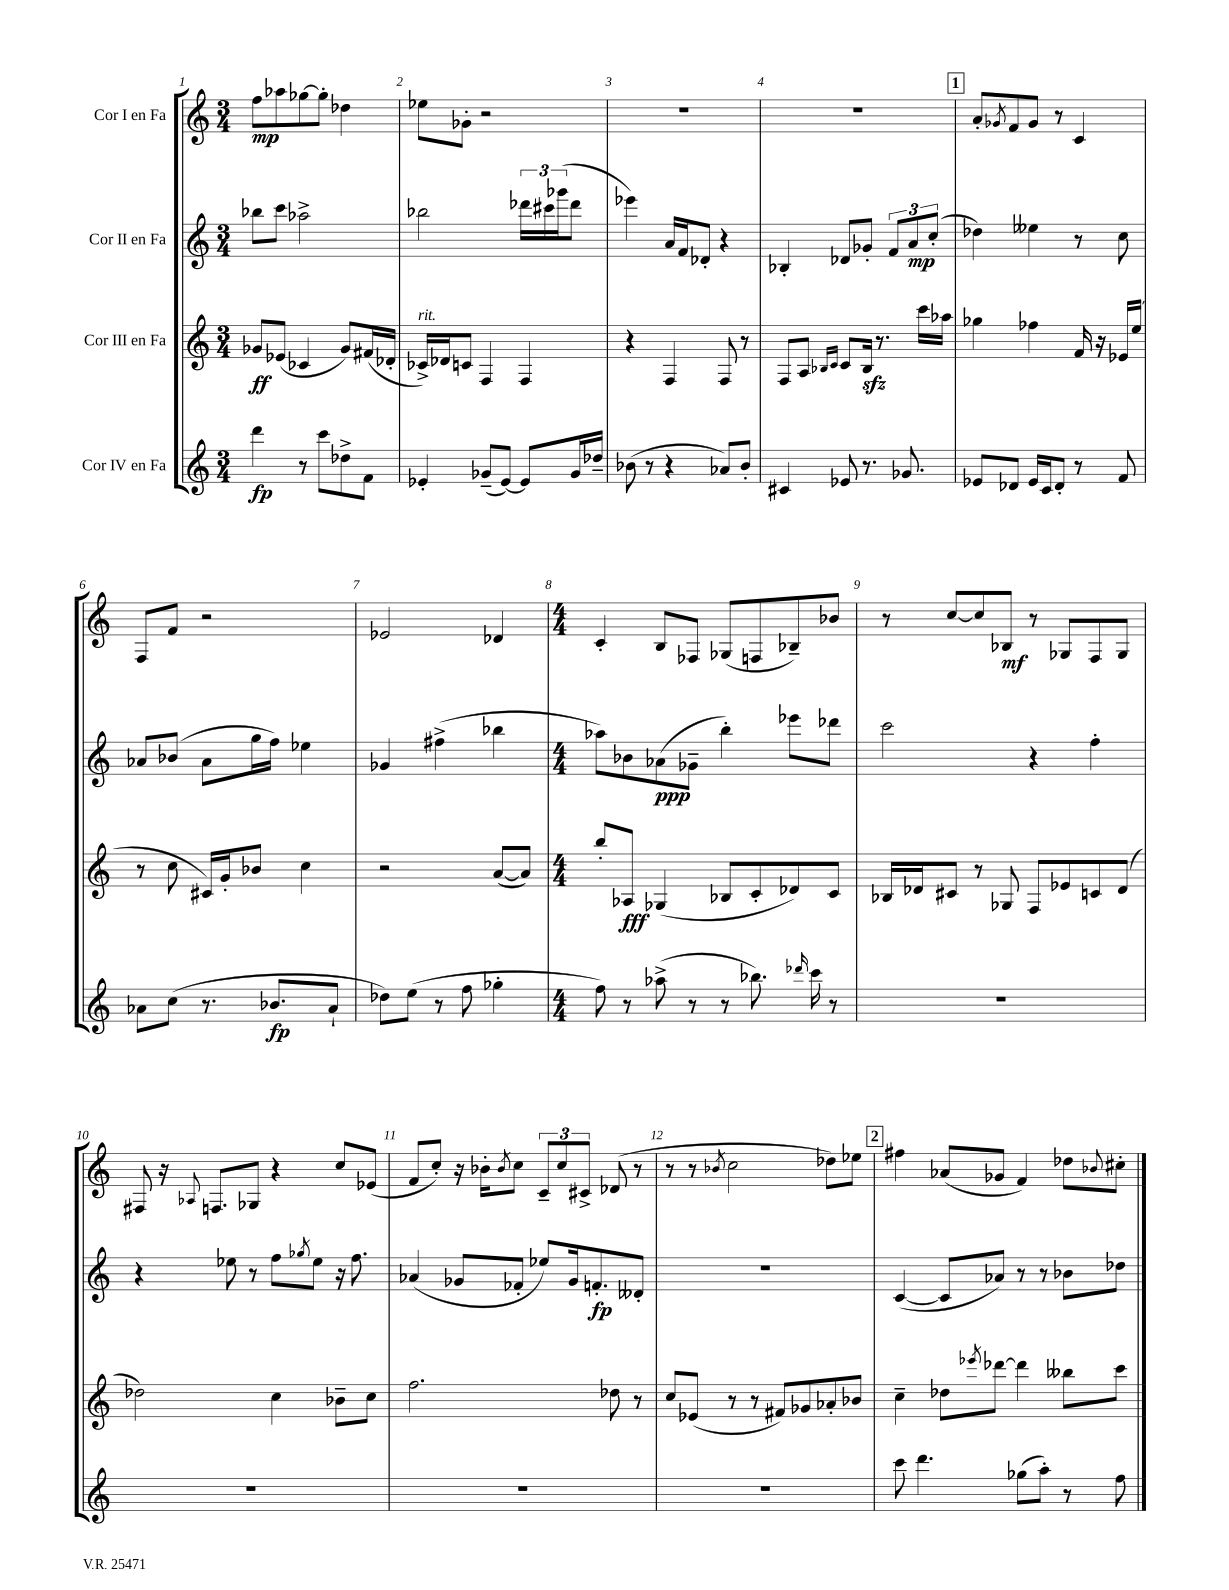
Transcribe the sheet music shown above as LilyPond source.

<<
\new StaffGroup <<
\new Staff = "s0" \with { instrumentName = "Cor I en Fa" } {
    \clef treble \key c \major \numericTimeSignature \time 3/4
    f''8\mp aes''8 ges''8~ ges''8-. des''4 |
    ees''8 ges'8-. r2 |
    R2. |
    R2. |
    \mark \markup { \box "1" } a'8-. \acciaccatura { ges'8 } f'8 ges'8 r8 c'4 |
    f8 f'8 r2 |
    ees'2 des'4 |
    \numericTimeSignature \time 4/4 c'4-. b8 fes8 ges8( f8 bes8--) bes'8 |
    r8 c''8~ c''8 bes8\mf r8 ges8 f8 ges8 |
    fis8 r16 \appoggiatura { aes8 } f8. ges8 r4 c''8 ees'8( |
    f'8 c''8-.) r16 bes'16-. \acciaccatura { bes'8 } c''8 \tuplet 3/2 { c'8-- c''8 cis'8-> } des'8( r8 |
    r8 r8 \acciaccatura { bes'8 } c''2 des''8) ees''8 |
    \mark \markup { \box "2" } fis''4 aes'8( ges'8 f'4) des''8 \appoggiatura { bes'8 } cis''8-. \bar "|." |
}
\new Staff = "s1" \with { instrumentName = "Cor II en Fa" } {
    \clef treble \key c \major \numericTimeSignature \time 3/4
    bes''8 c'''8 aes''2-> |
    bes''2 \tuplet 3/2 { des'''16 cis'''16 ges'''16( } des'''8 |
    ees'''4) a'16 f'16 des'8-. r4 |
    bes4-. des'8 ges'8-. \tuplet 3/2 { f'8 a'8\mp c''8-.( } |
    \mark \markup { \box "1" } des''4) eeses''4 r8 c''8 |
    aes'8 bes'8( aes'8 g''16 f''16) ees''4 |
    ges'4 fis''4->( bes''4 |
    \numericTimeSignature \time 4/4 aes''8) bes'8 aes'8\ppp( ges'8-- b''4-.) ees'''8 des'''8 |
    c'''2 r4 f''4-. |
    r4 ees''8 r8 f''8 \acciaccatura { ges''8 } ees''8 r16 f''8. |
    aes'4( ges'8 fes'8-. ees''8) ges'16 f'8.-.\fp deses'8-. |
    R1 |
    \mark \markup { \box "2" } c'4~( c'8 aes'8) r8 r8 bes'8 des''8 \bar "|." |
}
\new Staff = "s2" \with { instrumentName = "Cor III en Fa" } {
    \clef treble \key c \major \numericTimeSignature \time 3/4
    ges'8\ff ees'8( ces'4 ges'8) fis'16( des'16-. |
    ces'16->^\markup { \italic "rit." }) des'16 c'8 f4 f4 |
    r4 f4 f8 r8 |
    f8 a8 \grace { bes16 c'16 } c'8 bes16\sfz r8. c'''16 aes''16 |
    \mark \markup { \box "1" } ges''4 fes''4 f'16 r16 ees'16 e''16( |
    r8 c''8 cis'16) g'16-. bes'8 c''4 |
    r2 a'8~( a'8) |
    \numericTimeSignature \time 4/4 b''8-. aes8\fff ges4( bes8 c'8-. des'8) c'8 |
    bes16 des'16 cis'8 r8 ges8 f8 ees'8 c'8 des'8( |
    des''2) c''4 bes'8-- c''8 |
    f''2. des''8 r8 |
    c''8 ees'8( r8 r8 fis'8) ges'8 aes'8-. bes'8 |
    \mark \markup { \box "2" } c''4-- des''8 \acciaccatura { ees'''8 } des'''8~ des'''4 beses''8 c'''8 \bar "|." |
}
\new Staff = "s3" \with { instrumentName = "Cor IV en Fa" } {
    \clef treble \key c \major \numericTimeSignature \time 3/4
    d'''4\fp r8 c'''8 des''8-> f'8 |
    ees'4-. ges'8--( ees'8~) ees'8 ges'16 des''16-- |
    bes'8( r8 r4 aes'8) bes'8-. |
    cis'4 ees'8 r8. ges'8. |
    \mark \markup { \box "1" } ees'8 des'8 ees'16 c'16 des'8-. r8 f'8 |
    aes'8 c''8( r8. bes'8.\fp aes'8-! |
    des''8) e''8( r8 f''8 ges''4-. |
    \numericTimeSignature \time 4/4 f''8) r8 aes''8->( r8 r8 bes''8.) \grace { des'''16 } c'''16 r8 |
    R1 |
    R1 |
    R1 |
    R1 |
    \mark \markup { \box "2" } c'''8 d'''4. ges''8( a''8-.) r8 f''8 \bar "|." |
}
>>
>>
\layout { \context { \Score \override BarNumber.break-visibility = ##(#f #t #t) barNumberVisibility = #all-bar-numbers-visible } }
